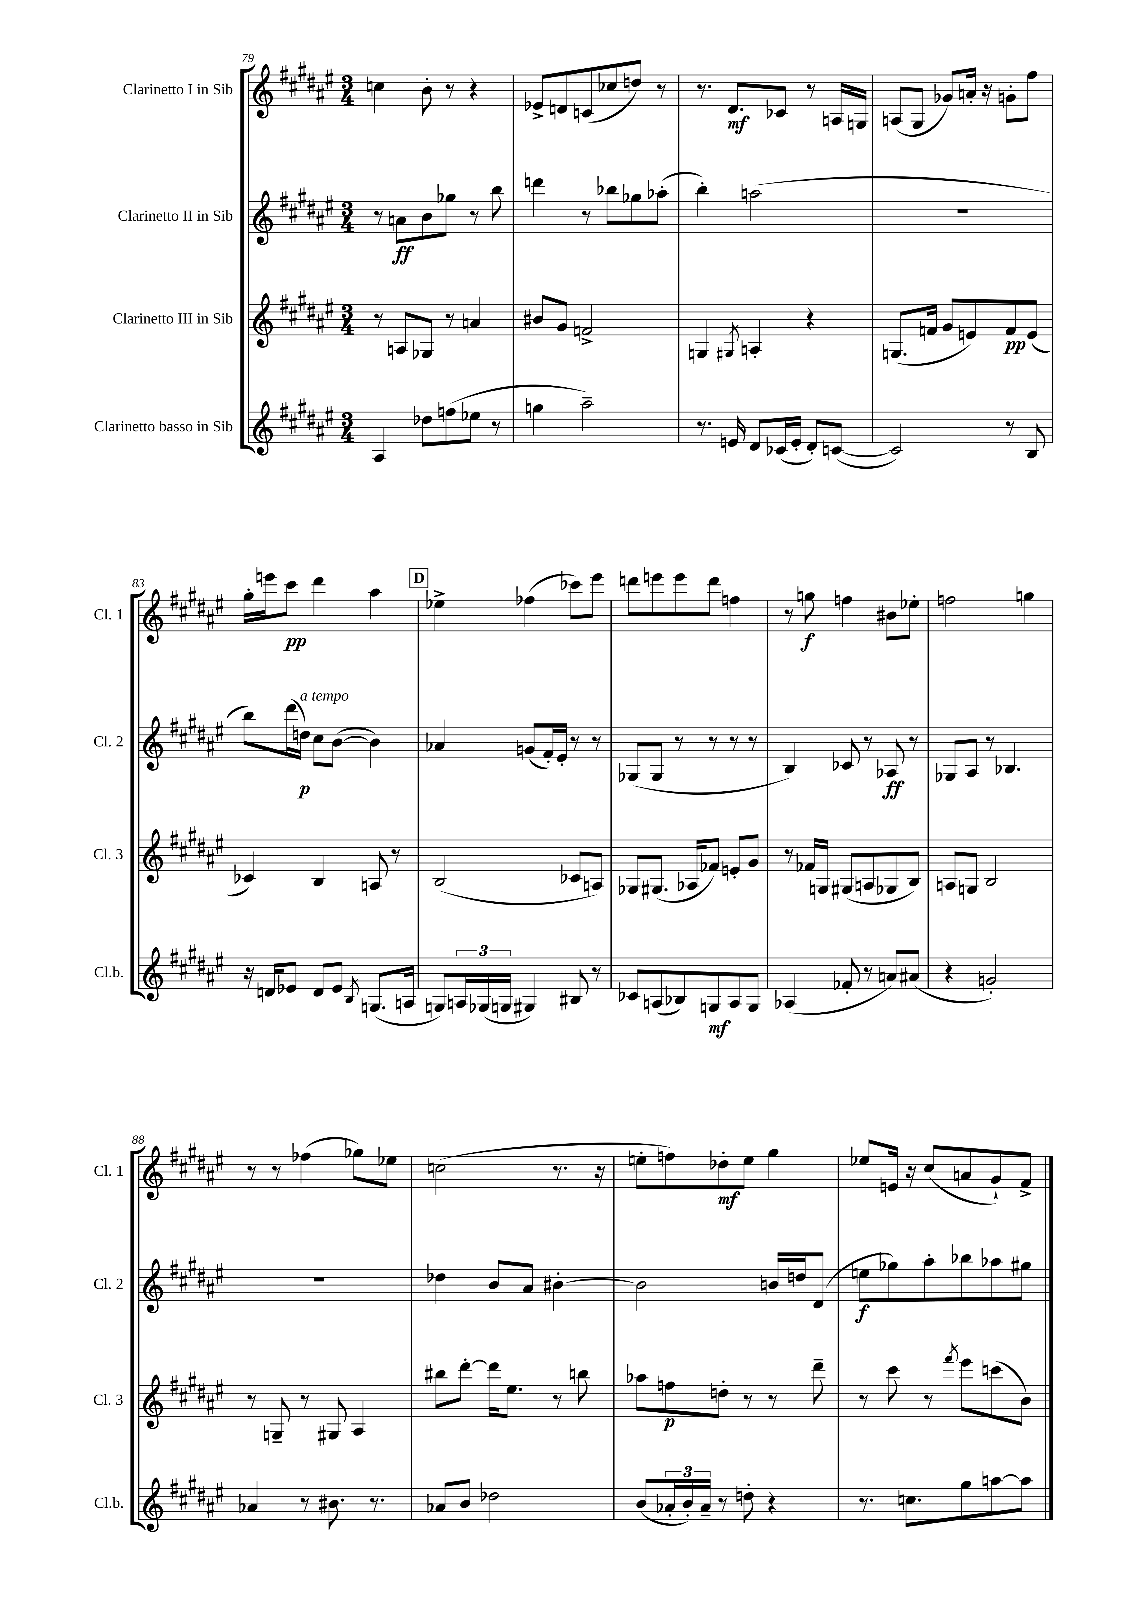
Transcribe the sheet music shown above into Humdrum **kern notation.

**kern	**dynam	**kern	**dynam	**kern	**dynam	**kern	**dynam
*part4	*part4	*part3	*part3	*part2	*part2	*part1	*part1
*staff4	*staff4	*staff3	*staff3	*staff2	*staff2	*staff1	*staff1
*I"Clarinetto basso in Sib	*	*I"Clarinetto III in Sib	*	*I"Clarinetto II in Sib	*	*I"Clarinetto I in Sib	*
*I'Cl.b.	*	*I'Cl. 3	*	*I'Cl. 2	*	*I'Cl. 1	*
*clefG2	*	*clefG2	*	*clefG2	*	*clefG2	*
*k[f#c#g#d#a#e#]	*	*k[f#c#g#d#a#e#]	*	*k[f#c#g#d#a#e#]	*	*k[f#c#g#d#a#e#]	*
*M3/4	*	*M3/4	*	*M3/4	*	*M3/4	*
=79	=79	=79	=79	=79	=79	=79	=79
4A#/	.	8r	.	8r	.	4ccn\	.
.	.	8An/L	.	8an\L	ff	.	.
8dd-X\L	.	8G-X/J	.	8b\	.	8b'\	.
(8ffn\	.	8r	.	8gg-X\J	.	8r	.
8ee-X\J	.	4an/	.	8r	.	4r	.
8r	.	.	.	8bb\	.	.	.
=80	=80	=80	=80	=80	=80	=80	=80
4ggn\	.	8b#X/L	.	4dddn\	.	8e-X^/L	.
.	.	8g#/J	.	.	.	8dn/	.
2aa#~\)	.	2fn^/	.	8r	.	(8cn/	.
.	.	.	.	8bb-X\L	.	8cc-X/	.
.	.	.	.	8gg-X\	.	8ddn/J)	.
.	.	.	.	(8aa-X'\J	.	8r	.
=81	=81	=81	=81	=81	=81	=81	=81
8.r	.	4Gn/	.	4bb'\)	.	8.r	.
16en/	.	.	.	.	.	8.d#/L	mf
.	.	8qG#X/	.	.	.	.	.
8d#/L	.	4An'/	.	(2aan\	.	.	.
(16c-X/L	.	.	.	.	.	8c-X/J	.
16e'/JJ	.	.	.	.	.	.	.
8d#'/L)	.	4r	.	.	.	8r	.
([8cn/J	.	.	.	.	.	16An/LL	.
.	.	.	.	.	.	16Gn/JJ	.
=82	=82	=82	=82	=82	=82	=82	=82
2c/])	.	(8.Gn/L	.	2.r	.	(8An/L	.
.	.	.	.	.	.	8G#/J	.
.	.	16fn/Jk	.	.	.	.	.
.	.	8g#/L	.	.	.	8g-X/L)	.
.	.	8en/)	.	.	.	16an'/Jk	.
.	.	.	.	.	.	16r	.
8r	.	8f/	pp	.	.	8gn'\L	.
8B/	.	(8e/J	.	.	.	8ff#\J	.
!!LO:LB:g=z
=83	=83	=83	=83	=83	=83	=83	=83
16r	.	4c-X/)	.	8bb\L)	.	16gg#'\LL	.
16dn/KL	.	.	.	.	.	16eeen\J	.
8e-X/J	.	.	.	(16ddd#\L	.	8ccc#\J	pp
!	!	!	!	!LO:TX:a:i:t=a tempo	!	!	!
.	.	.	.	16ddn\JJ)	p	.	.
8d/L	.	4B/	.	8cc#\L	.	4ddd#\	.
8e-/J	.	.	.	([8b\J	.	.	.
8qB/	.	.	.	.	.	.	.
(8.Gn/L	.	8An/	.	4b\])	.	4aa#\	.
.	.	8r	.	.	.	.	.
16An/Jk	.	.	.	.	.	.	.
!!LO:REH:place=s1:t=D
=84	=84	=84	=84	=84	=84	=84	=84
8Gn/L)	.	(2B/	.	4a-X/	.	4ee-X^\	.
24An/L	.	.	.	.	.	.	.
(24G-X/	.	.	.	.	.	.	.
24Gn/JJ	.	.	.	.	.	.	.
4G#X/)	.	.	.	(8gn/L	.	(4ff-X\	.
.	.	.	.	16f#'/L)	.	.	.
.	.	.	.	16e#'/JJ	.	.	.
8B#X/	.	8c-X/L	.	8r	.	8ccc-X\L)	.
8r	.	8An/J)	.	8r	.	8eee#\J	.
=85	=85	=85	=85	=85	=85	=85	=85
8c-X/L	.	8G-X/L	.	(8G-X/L	.	8dddn\L	.
(8An/	.	(8.G#X/J	.	8G-/J	.	8eeen\	.
8B-X/)	.	.	.	8r	.	8eee\	.
.	.	16A-X/KL	.	.	.	.	.
8Gn/	mf	8f-X/J)	.	8r	.	8ddd\J	.
8A/	.	8en'/L	.	8r	.	4ffn\	.
8G/J	.	8g#/J	.	8r	.	.	.
=86	=86	=86	=86	=86	=86	=86	=86
(4A-X/	.	8r	.	4B/)	.	8r	.
.	.	16f-X/LL	.	.	.	8ggn\	f
.	.	16Gn/JJ	.	.	.	.	.
8f-X'/	.	(8G#X/L	.	8c-X/	.	4ffn\	.
8r	.	8An/	.	8r	.	.	.
8an/L)	.	8G-X/	.	8A-X/	ff	8b#X\L	.
(8a#X/J	.	8B/J)	.	8r	.	8ee-X'\J	.
=87	=87	=87	=87	=87	=87	=87	=87
4r	.	8An/L	.	8G-X/L	.	2ffn\	.
.	.	8Gn/J	.	8A#/J	.	.	.
2gn'/)	.	2B/	.	8r	.	.	.
.	.	.	.	4.B-X/	.	.	.
.	.	.	.	.	.	4ggn\	.
!!LO:LB:g=z
=88	=88	=88	=88	=88	=88	=88	=88
4a-X/	.	8r	.	2.r	.	8r	.
.	.	8Gn~/	.	.	.	8r	.
8r	.	8r	.	.	.	(4ff-X\	.
8.b#X\	.	8G#X/	.	.	.	.	.
.	.	4A#/	.	.	.	8gg-X\L)	.
8.r	.	.	.	.	.	.	.
.	.	.	.	.	.	8ee-X\J	.
=89	=89	=89	=89	=89	=89	=89	=89
8a-X/L	.	8bb#X\L	.	4dd-X\	.	(2ccn\	.
8b/J	.	[8ddd#'\J	.	.	.	.	.
2dd-X\	.	16ddd#\KL]	.	8b/L	.	.	.
.	.	8.ee#\J	.	.	.	.	.
.	.	.	.	8a#/J	.	.	.
.	.	8r	.	[4b#X'\	.	8.r	.
.	.	8bbn\	.	.	.	.	.
.	.	.	.	.	.	16r	.
=90	=90	=90	=90	=90	=90	=90	=90
(8b/L	.	8aa-X\L	.	2b#\]	.	8een'\L	.
24a-X'/L	.	8ffn\	p	.	.	8ffn\)	.
24b'/)	.	.	.	.	.	.	.
24a-~/JJ	.	.	.	.	.	.	.
8r	.	8ddn'\J	.	.	.	8dd-X'\	mf
8ddn'\	.	8r	.	.	.	8ee\J	.
4r	.	8r	.	16bn/LL	.	4gg#\	.
.	.	.	.	16ddn/J	.	.	.
.	.	8ddd#~\	.	(8d#/J	.	.	.
=91	=91	=91	=91	=91	=91	=91	=91
8.r	.	8r	.	8een\L	f	8ee-X/L	.
.	.	8ccc#\	.	8gg-X\)	.	16en/Jk	.
8.ccn\L	.	.	.	.	.	16r	.
.	.	8r	.	8aa#'\	.	(8cc#/L	.
.	.	8qfff#/	.	.	.	.	.
8gg#\	.	8eee#\L	.	8bb-X\	.	8an/	.
[8aan\	.	(8cccn\	.	8aa-X\	.	8g#`/)	.
8aa\J]	.	8b\J)	.	8gg#X\J	.	8f#^/J	.
==	==	==	==	==	==	==	==
*-	*-	*-	*-	*-	*-	*-	*-
